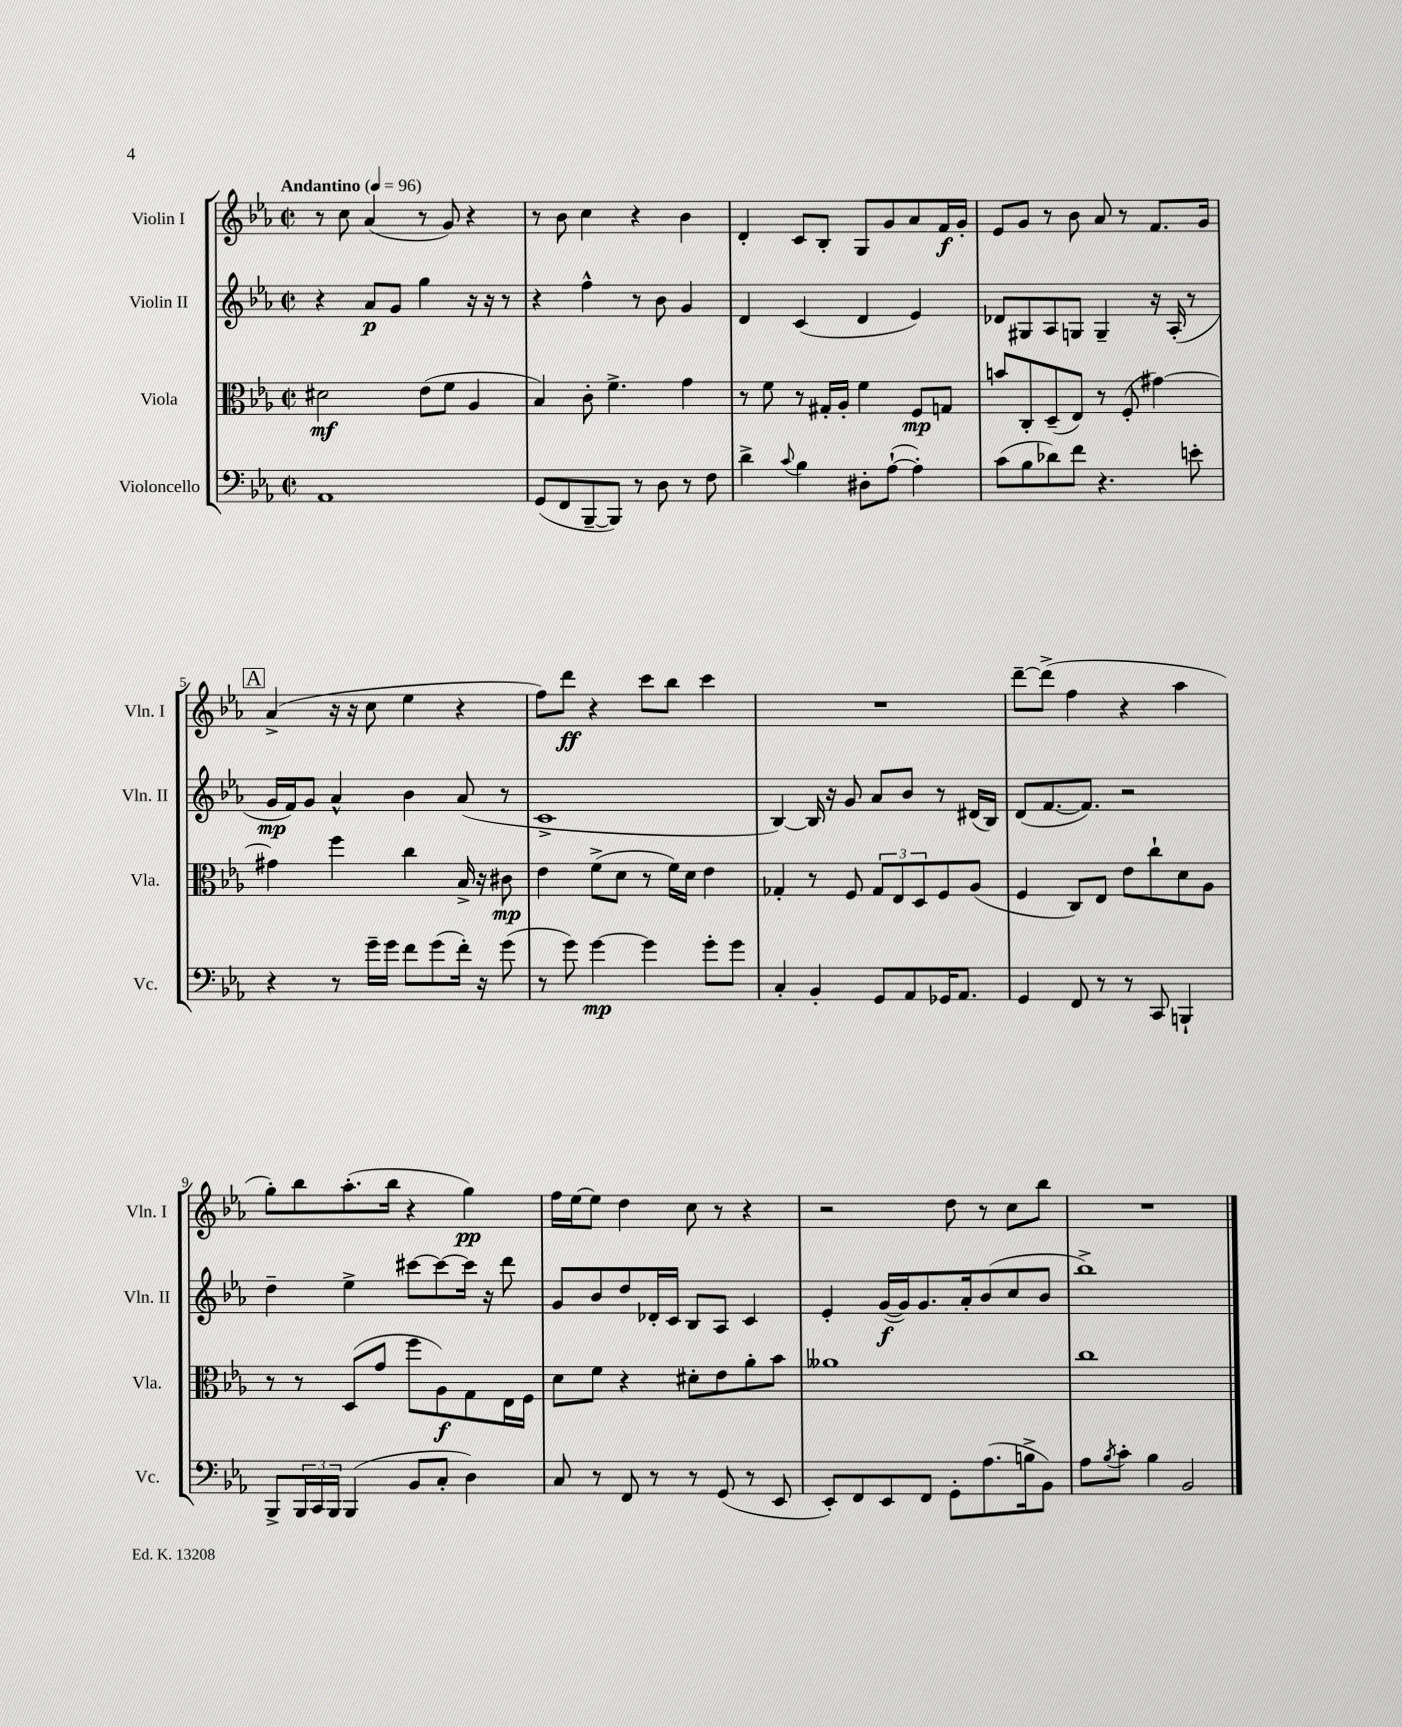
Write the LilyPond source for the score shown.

<<
\new StaffGroup <<
\new Staff = "s0" \with { instrumentName = "Violin I" shortInstrumentName = "Vln. I" } {
    \clef treble \key ees \major \defaultTimeSignature \time 2/2 \tempo "Andantino" 4 = 96
    r8 c''8 aes'4( r8 g'8) r4 |
    r8 bes'8 c''4 r4 bes'4 |
    d'4-. c'8 bes8-. g8 g'8 aes'8 f'16\f g'16-. |
    ees'8 g'8 r8 bes'8 aes'8 r8 f'8. g'16 |
    \mark \markup { \box "A" } aes'4->( r16 r16 c''8 ees''4 r4 |
    f''8) d'''8\ff r4 c'''8 bes''8 c'''4 |
    R1 |
    d'''8~-- d'''8->( f''4 r4 aes''4 |
    g''8-.) bes''8 aes''8.-.( bes''16 r4 g''4\pp) |
    f''16 ees''16~ ees''8 d''4 c''8 r8 r4 |
    r2 d''8 r8 c''8 bes''8 |
    R1 \bar "|." |
}
\new Staff = "s1" \with { instrumentName = "Violin II" shortInstrumentName = "Vln. II" } {
    \clef treble \key ees \major \defaultTimeSignature \time 2/2
    r4 aes'8\p g'8 g''4 r16 r16 r8 |
    r4 f''4-^ r8 bes'8 g'4 |
    d'4 c'4( d'4 ees'4) |
    des'8 gis8 aes8 g8 g4-- r16 aes16-.( r8 |
    \mark \markup { \box "A" } g'16\mp f'16) g'8 aes'4-^ bes'4 aes'8( r8 |
    c'1-> |
    bes4~) bes16 r16 g'8 aes'8 bes'8 r8 dis'16( bes16) |
    d'8( f'8.~ f'8.) r2 |
    d''4-- ees''4-> cis'''8~ cis'''8~ cis'''16 r16 d'''8 |
    g'8 bes'8 d''8 des'16-. c'16 bes8 aes8 c'4 |
    ees'4-. g'16~\f( g'16) g'8. aes'16-. bes'8( c''8 bes'8 |
    bes''1->) \bar "|." |
}
\new Staff = "s2" \with { instrumentName = "Viola" shortInstrumentName = "Vla." } {
    \clef alto \key ees \major \defaultTimeSignature \time 2/2
    dis'2\mf ees'8( f'8 aes4 |
    bes4) c'8-. f'4.-> g'4 |
    r8 f'8 r8 gis16-. aes16-. f'4 f8\mp g8 |
    b'8 c8-. d8--( ees8) r8 f8-.( gis'4~) |
    \mark \markup { \box "A" } gis'4 f''4 c''4 bes16-> r16 cis'8\mp |
    ees'4 f'8->( d'8 r8 f'16) d'16 ees'4 |
    ges4-. r8 f8 \tuplet 3/2 { ges8 ees8 d8 } f8 aes8( |
    f4 c8) ees8 ees'8 c''8-! d'8 aes8 |
    r8 r8 d8( g'8 f''8 aes8\f) g8 ees16 f16 |
    d'8 f'8 r4 dis'8-. ees'8 aes'8-. bes'8 |
    aeses'1 |
    c''1 \bar "|." |
}
\new Staff = "s3" \with { instrumentName = "Violoncello" shortInstrumentName = "Vc." } {
    \clef bass \key ees \major \defaultTimeSignature \time 2/2
    aes,1 |
    g,8( f,8 bes,,8~-- bes,,8) r8 d8 r8 f8 |
    d'4-> \appoggiatura { c'8 } bes4 dis8-. aes8~-!( aes4-.) |
    c'8( bes8 des'8) f'8 r4. e'8-. |
    \mark \markup { \box "A" } r4 r8 g'16-- g'16 f'8 g'8( f'16-.) r16 g'8( |
    r8 g'8) g'4~\mp g'4 g'8-. g'8 |
    c4-. bes,4-. g,8 aes,8 ges,16 aes,8. |
    g,4 f,8 r8 r8 c,8 b,,4-! |
    bes,,8-> \tuplet 3/2 { bes,,16 c,16 bes,,16 } bes,,4( bes,8 c8-. d4) |
    c8 r8 f,8 r8 r8 g,8( r8 ees,8 |
    ees,8-.) f,8 ees,8 f,8 g,8-. aes8.( b16-> bes,8) |
    aes8 \acciaccatura { bes8 } c'8-. bes4 bes,2 \bar "|." |
}
>>
>>
